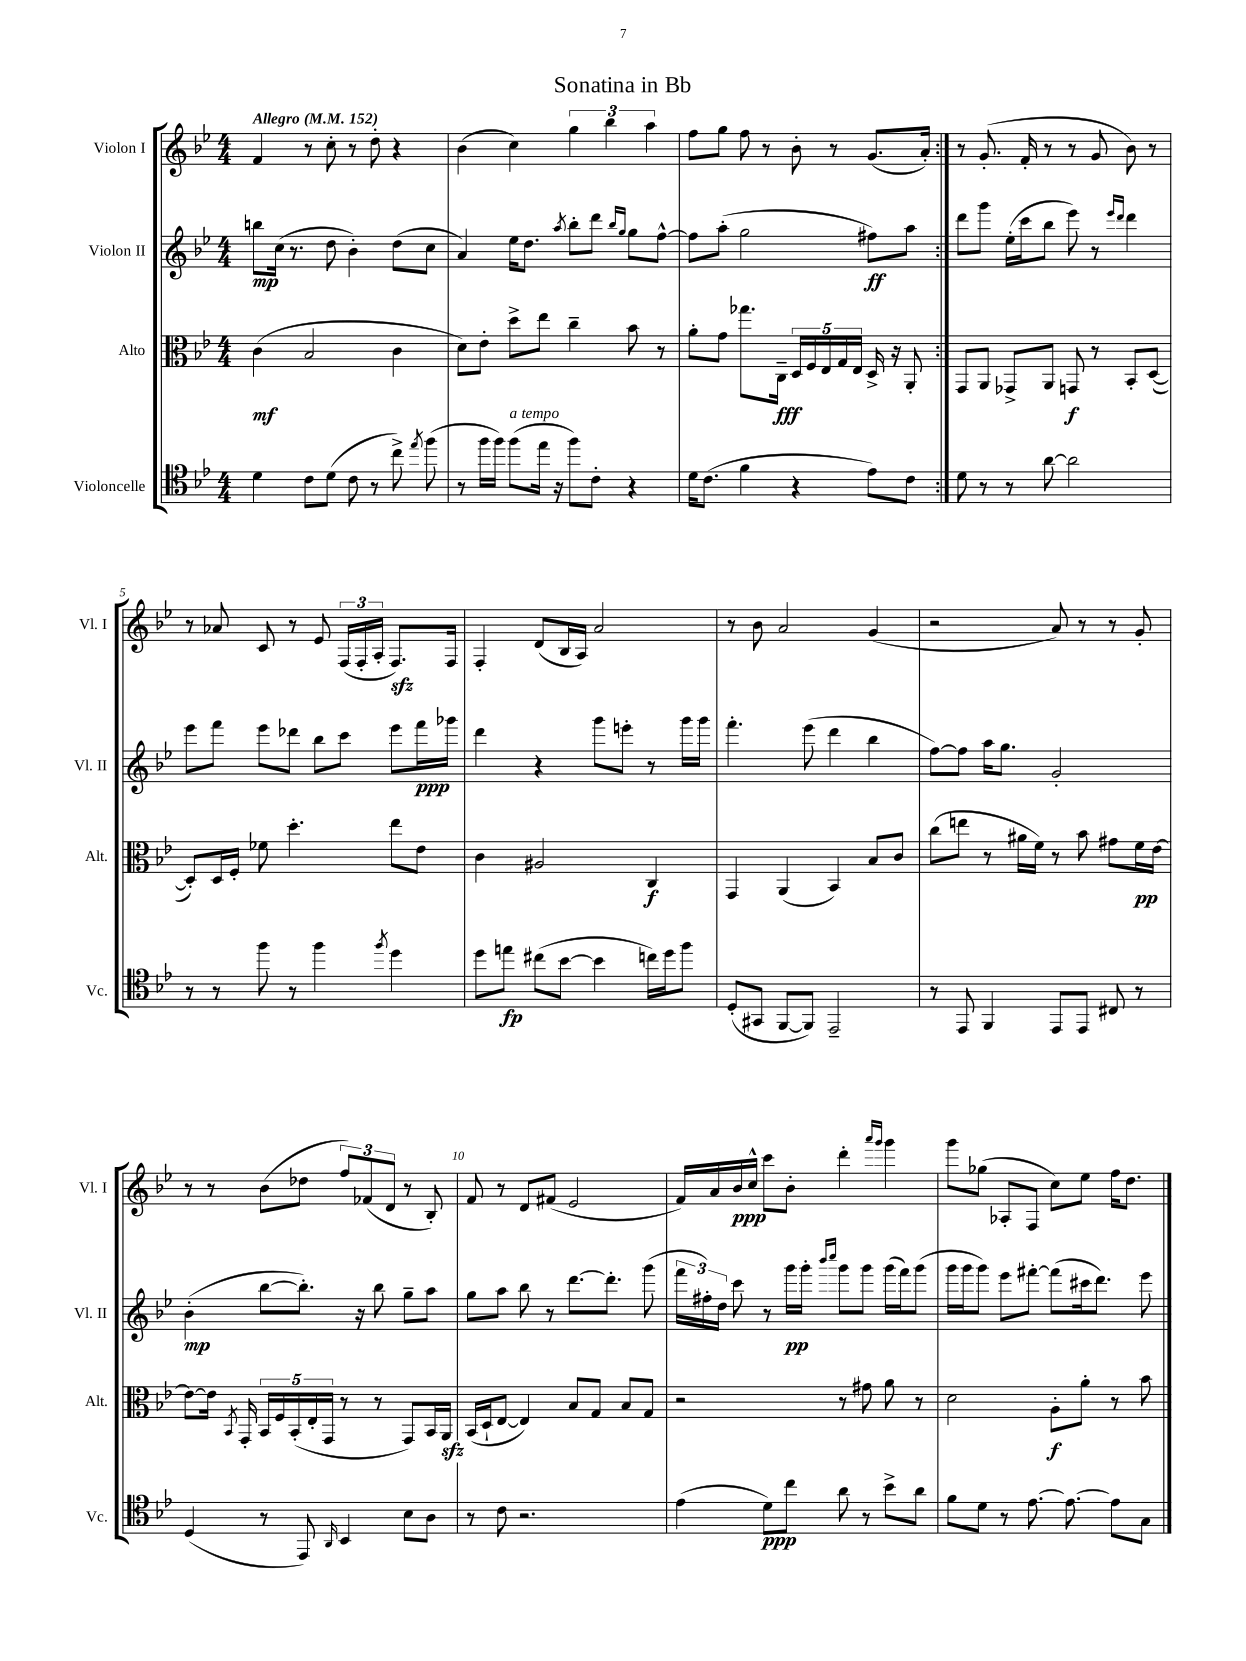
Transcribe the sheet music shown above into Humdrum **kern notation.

**kern	**kern	**kern	**kern
*staff4	*staff3	*staff2	*staff1
*clefC4	*clefC3	*clefG2	*clefG2
*k[b-e-]	*k[b-e-]	*k[b-e-]	*k[b-e-]
*M4/4	*M4/4	*M4/4	*M4/4
*MM152	*MM152	*MM152	*MM152
4d\	(4c\	8bb\L	4f/
.	.	(16cc\Jk	.
.	.	8.r	.
8c\L	2B-/	.	8r
(8d\J	.	8dd\	8cc'\
8c\	.	4b-'\)	8r
8r	.	.	8dd'\
8cc^\)	4c\	(8dd\L	4r
8qee-/	.	.	.
(8ff\	.	8cc\J	.
=	=	=	=
8r	8d\L)	4a/)	(4b-\
16ff\LL	8e-'\J	.	.
16ff\JJ)	.	.	.
(8ff\L	8dd^\L	16ee-\LK	4cc\)
.	.	8.dd\J	.
16ee-\Jk	8ee-\J	.	.
16r	.	.	.
.	.	8qaa/	.
8ff\L)	4cc~\	8bb-'\L	6gg\
8c'\J	.	8ddd\J	.
.	.	.	6bb-\
.	.	16qqbb-/LL	.
.	.	16qqgg/JJ	.
4r	8b-\	8gg\L	.
.	.	.	6aa\
.	8r	[8ff^^\J	.
=	=	=	=
16d\LK	8a'\L	8ff\]L	8ff\L
(8.c\J	.	.	.
.	8g\J	(8aa'\J	8gg\J
4f\	8.gg-\L	2gg\	8ff\
.	.	.	8r
.	16C~\Jk	.	.
4r	20D/LL	.	8b-'\
.	20F/	.	.
.	20E-/	.	.
.	.	.	8r
.	20G/	.	.
.	20E-/JJ	.	.
8e-\L)	16D^/	8ff#\L)	(8.g/L
.	16r	.	.
8c\J	8AA'/	8aa\J	.
.	.	.	16a'/Jk)
=:|!	=:|!	=:|!	=:|!
8d\	8GG/L	8ddd\L	8r
8r	8AA/J	8ggg\J	(8.g'/
8r	8GG-^/L	(16ee-'\LL	.
.	.	16ccc\J	16f'/
[8a\	8AA/J	8bb-\J	8r
2a\]	8GG/	8eee-\)	8r
.	8r	8r	8g/
.	.	16qqeee-/LL	.
.	.	16qqddd/JJ	.
.	8BB-'/L	4ddd\	8b-\)
.	([8D/J	.	8r
=	=	=	=
8r	8D'/]L)	8eee-\L	8r
8r	16D/L	8fff\J	8a-/
.	16F'/JJ	.	.
8ff\	8f-\	8eee-\L	8c/
8r	4.dd'\	8ddd-\J	8r
4ff\	.	8bb-\L	8e-/
.	.	8ccc\J	(24F/LL
.	.	.	24F'/
.	.	.	24A'/JJ
8qff/	.	.	.
4dd\	8ee-\L	8eee-\L	8.F/L)
.	8e-\J	16fff\L	.
.	.	16ggg-\JJ	16F/Jk
=	=	=	=
8dd\L	4c\	4ddd\	4F'/
8ee\J	.	.	.
(8cc#\L	2A#/	4r	(8d/L
[8b-\J	.	.	16B-/L
.	.	.	16A/JJ)
4b-\]	.	8ggg\L	2a/
.	.	8eee'\J	.
16cc\LL)	4C/	8r	.
16dd\J	.	.	.
8ff\J	.	16ggg\LL	.
.	.	16ggg\JJ	.
=	=	=	=
(8D'/L	4GG/	4.fff'\	8r
8GG#/J	.	.	8b-\
[8FF/L	(4AA/	.	2a/
8FF/]J)	.	(8eee-\	.
2EE-~/	4BB-/)	4ddd\	.
.	8B-/L	4bb-\	(4g/
.	8c/J	.	.
=	=	=	=
8r	(8cc\L	[8ff\L)	2r
8EE-/	8ee\J	8ff\]J	.
4FF/	8r	16aa\LK	.
.	.	8.gg\J	.
.	16a#\LL	.	.
.	16f\JJ)	.	.
8EE-/L	8r	2g'/	8a/)
8EE-/J	8b-\	.	8r
8C#/	8g#\L	.	8r
8r	16f\L	.	8g'/
.	[16e-\JJ	.	.
=	=	=	=
(4D/	8e-\_L	(4b-'\	8r
.	16e-\]Jk	.	8r
.	8qBB-/	.	.
.	16GG'/	.	.
8r	20BB-/LL	[8bb-\L	(8b-\L
.	20F/	.	.
.	(20BB-'/	.	.
8EE-/)	.	8.bb-'\]J)	8dd-\J
.	20E-'/	.	.
.	20GG/JJ	.	.
16qqAA/	.	.	.
4BB-/	8r	.	12ff/L)
.	.	16r	.
.	.	.	(12f-/
.	8r	8bb-\	.
.	.	.	12d/J
8B-\L	8GG/L)	8gg~\L	8r
8A\J	16BB-/L	8aa\J	8B-'/)
.	16AA/JJ	.	.
=	=	=	=
8r	(16BB-/LL	8gg\L	8f/
.	16D`/J	.	.
8c\	[8E-/J	8aa\J	8r
2.r	4E-/])	8bb-\	8d/L
.	.	8r	(8f#/J
.	8B-/L	[8.ddd\L	2e-/
.	8G/J	.	.
.	.	8.ddd'\]J	.
.	8B-/L	.	.
.	8G/J	(8ggg\	.
=	=	=	=
(4e-\	2r	24fff\LL	16f/LL)
.	.	24ff#'\)	.
.	.	.	16a/
.	.	24dd\JJ	.
.	.	8ccc\	16b-/
.	.	.	16cc^^/JJ
8d\L)	.	8r	8ccc\L
8cc\J	.	16ggg\LL	8b-'\J
.	.	16ggg'\JJ	.
.	.	16qqbbb-/LL	.
.	.	16qqcccc/JJ	.
8a\	8r	8ggg\L	4ddd'\
8r	8g#\	8ggg\J	.
.	.	.	16qqaaa/LL
.	.	.	16qqggg/JJ
8b-^\L	8a\	(16ggg\LL	4ggg\
.	.	16fff\J)	.
8a\J	8r	(8ggg\J	.
=	=	=	=
8f\L	2d\	16ggg\LL	8ggg\L
.	.	16ggg\J	.
8d\J	.	8ggg\J)	(8gg-\J
8r	.	8eee-\L	8A-'/L
[8.e-\	.	[8fff#'\J	8F/J
.	8A'\L	(8fff#\]L	8cc\L)
8.e-\_	.	.	.
.	8a'\J	16ccc#\k	8ee-\J
.	.	8.ddd\J)	.
8e-\]L	8r	.	16ff\LK
.	.	.	8.dd\J
8G\J	8b-\	8eee-\	.
==	==	==	==
*-	*-	*-	*-
